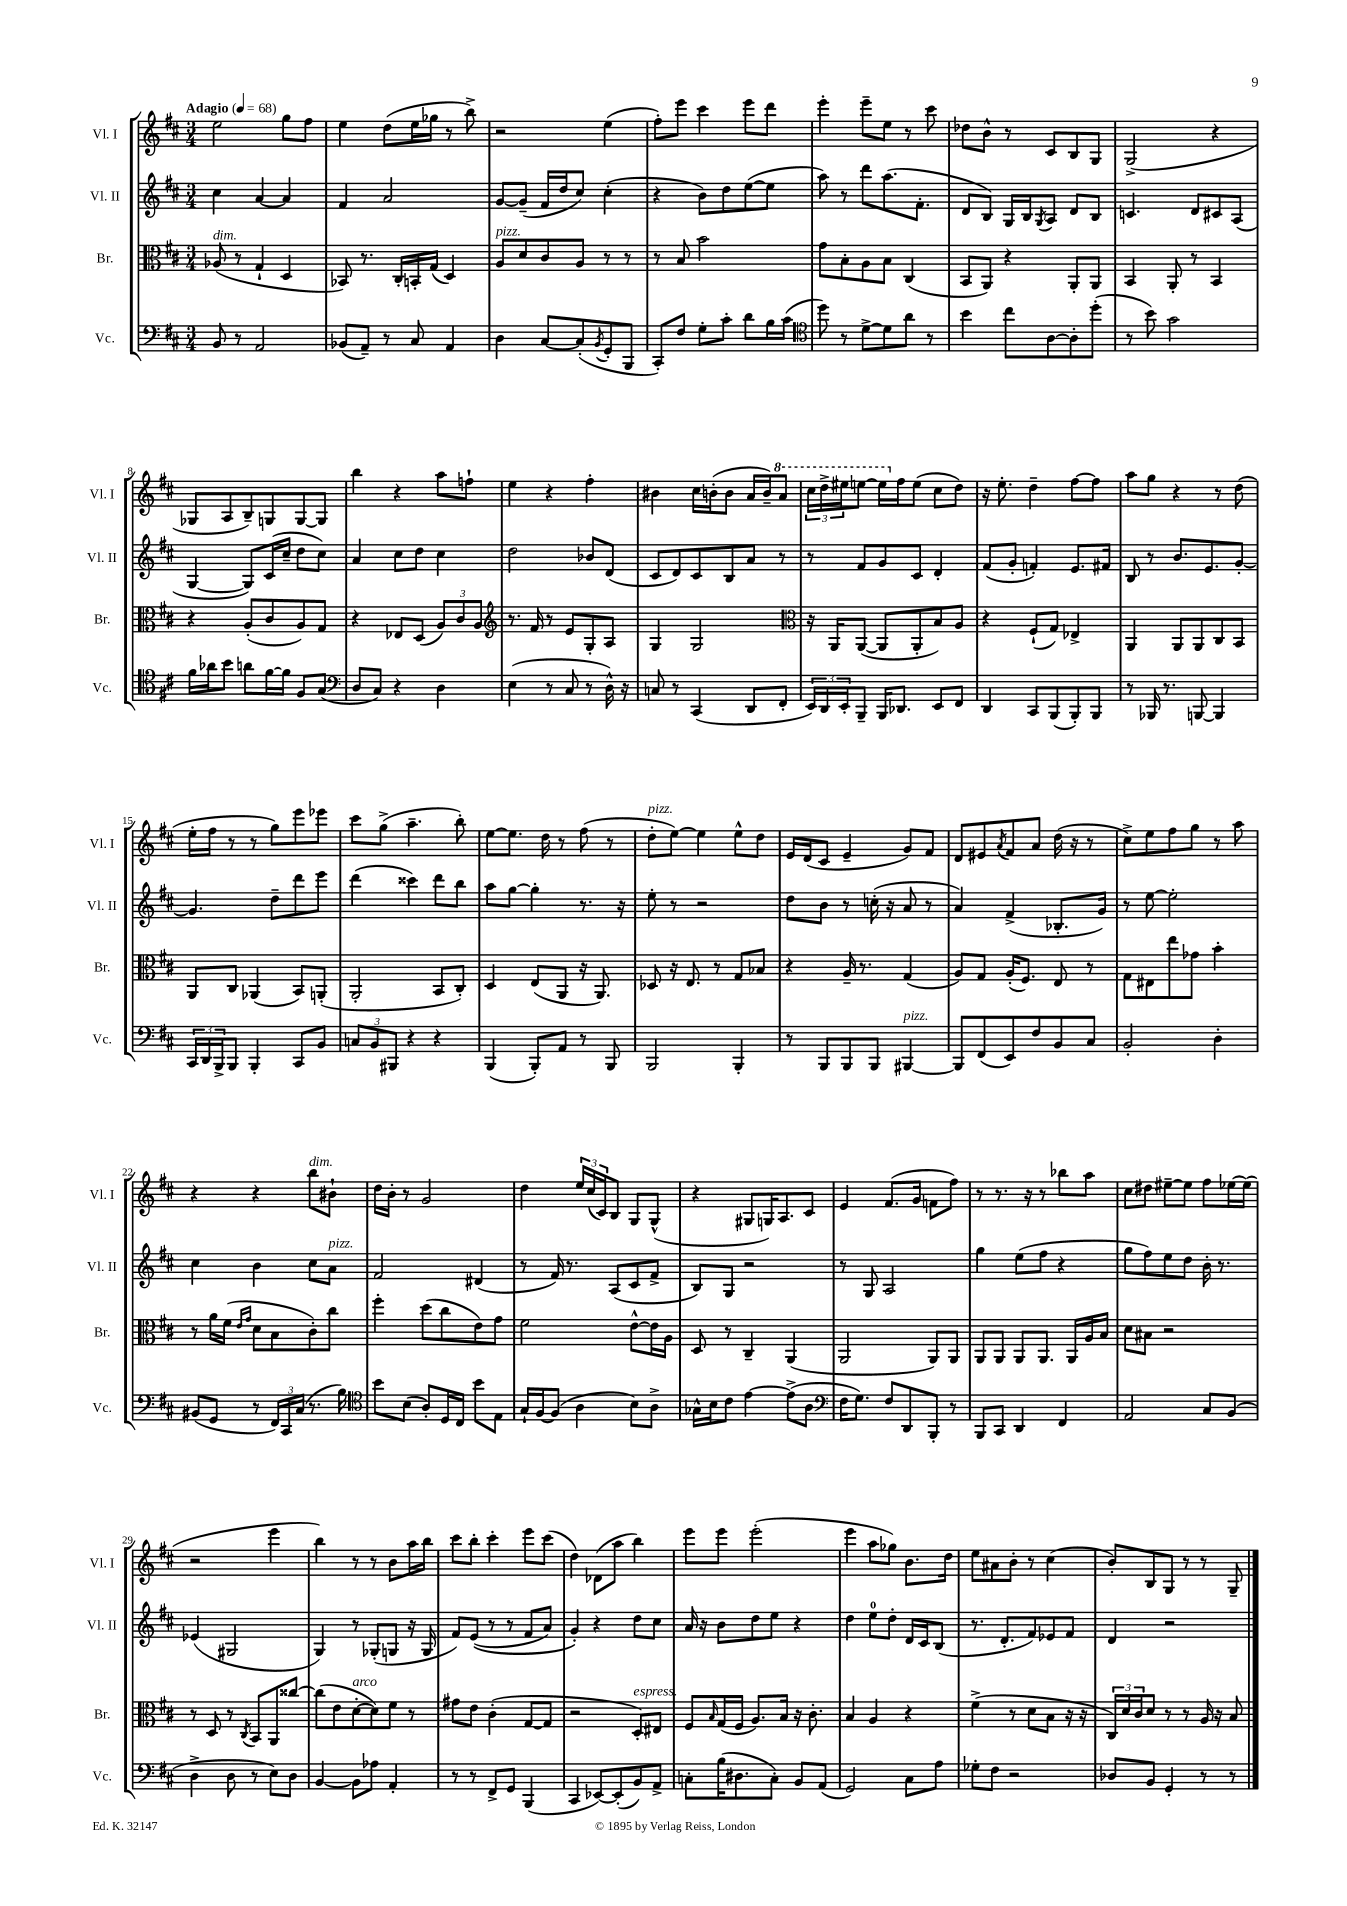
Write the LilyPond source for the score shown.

<<
\new StaffGroup <<
\new Staff = "s0" \with { instrumentName = "Vl. I" shortInstrumentName = "Vl. I" } {
    \clef treble \key d \major \numericTimeSignature \time 3/4 \tempo "Adagio" 4 = 68
    e''2 g''8 fis''8 |
    e''4 d''8( e''16 ges''16 r8 b''8->) |
    r2 e''4( |
    fis''8-.) e'''8 cis'''4 e'''8 d'''8 |
    e'''4-. e'''8-- e''8 r8 cis'''8 |
    des''8 b'8-^ r8 cis'8 b8 g8 |
    g2->( r4 |
    ges8 a8 b8--) g8 g8~ g8 |
    b''4 r4 a''8 f''8-! |
    e''4 r4 fis''4-. |
    bis'4 cis''16 b'16-.( b'8 a'16 b'16--) \ottava #1 a''8 |
    \tuplet 3/2 { cis'''16 d'''16-> eis'''16 } e'''8~ e'''16 \ottava #0 fis''16 e''8( cis''8 d''8) |
    r16 e''8.-. d''4-- fis''8~ fis''8 |
    a''8 g''8 r4 r8 d''8( |
    e''16-. fis''16 r8 r8 g''8) e'''8 ees'''8 |
    cis'''8 g''8->( a''4.-- b''8-.) |
    e''8~ e''8. d''16 r8 fis''8( r8 |
    d''8-.^\markup { \italic "pizz." } e''8~) e''4 e''8-^ d''8 |
    e'16 d'16( cis'8 e'4-- g'8) fis'8 |
    d'8 eis'8 \acciaccatura { a'8 } fis'8 a'8 d''16( r16 r8 |
    cis''8->) e''8 fis''8 g''8 r8 a''8 |
    r4 r4 b''8^\markup { \italic "dim." } bis'8-! |
    d''16 b'16-. r8 g'2 |
    d''4 \tuplet 3/2 { e''16 cis''16( cis'16) } b8 g8 g8-^( |
    r4 gis8 g16) a8. cis'8 |
    e'4 fis'8.( g'16 f'8 fis''8) |
    r8 r8. r16 r8 bes''8 a''8 |
    cis''8 dis''8 eis''8~-- eis''8 fis''8 ees''16~ ees''16( |
    r2 e'''4 |
    b''4) r8 r8 b'8 a''16 b''16 |
    cis'''8 b''8-. cis'''4-. e'''8 cis'''8( |
    d''4) des'8( a''8 b''4) |
    e'''8 e'''8 e'''2-.( |
    e'''4 a''8 ges''8) b'8. d''16 |
    e''8 ais'8 b'8-. r8 cis''4( |
    b'8-.) b8 g8 r8 r8 g8-- \bar "|." |
}
\new Staff = "s1" \with { instrumentName = "Vl. II" shortInstrumentName = "Vl. II" } {
    \clef treble \key d \major \numericTimeSignature \time 3/4
    cis''4 a'4~ a'4 |
    fis'4 a'2 |
    g'8~ g'8--( fis'16 d''16 cis''8) cis''4-.( |
    r4 b'8) d''8 e''8~( e''8 |
    a''8) r8 d'''8 a''8.( fis'8.-. |
    d'8 b8) g16 b16 \acciaccatura { g8 } a8 d'8 b8 |
    c'4. d'8 cis'8 a8( |
    g4~ g8) cis'16( cis''16-- d''8 cis''8) |
    a'4 cis''8 d''8 cis''4 |
    d''2 bes'8 d'8( |
    cis'8 d'8) cis'8 b8 a'8 r8 |
    r8 fis'8 g'8 cis'8 d'4-. |
    fis'8( g'8-. f'4-.) e'8. fis'16 |
    b8 r8 b'8. e'8. g'8~-. |
    g'4. d''8-- d'''8 e'''8 |
    d'''4( cisis'''4) d'''8 b''8 |
    a''8 g''8~ g''4-. r8. r16 |
    e''8-. r8 r2 |
    d''8 b'8 r8 c''16-.( r16 a'8 r8 |
    a'4) fis'4->( bes8.-. g'16) |
    r8 e''8~ e''2-. |
    cis''4 b'4 cis''8 a'8^\markup { \italic "pizz." } |
    fis'2 dis'4( |
    r8 fis'16) r8. a8( cis'8 fis'8-> |
    b8) g8 r2 |
    r8 g8 a2 |
    g''4 e''8( fis''8 r4 |
    g''8 fis''8) e''8 d''8 b'16-. r8. |
    ees'4( gis2 |
    g4) r8 ges8-.( g8 r16 g16 |
    fis'8) e'8(\( r8 r8 fis'8 a'8) |
    g'4-.\) r4 d''8 cis''8 |
    a'16 r16 b'8 d''8 e''8 r4 |
    d''4 e''8-0 d''8-. d'16 cis'16 b8( |
    r8. d'8.-. fis'8) ees'8 fis'8 |
    d'4 r2 \bar "|." |
}
\new Staff = "s2" \with { instrumentName = "Br." shortInstrumentName = "Br." } {
    \clef alto \key d \major \numericTimeSignature \time 3/4
    aes8^\markup { \italic "dim." }( r8 g4-! d4 |
    bes,8) r8. cis16-. b,16-. g16( d4) |
    a8^\markup { \italic "pizz." } d'8 cis'8 a8 r8 r8 |
    r8 b8 b'2 |
    g'8 b8-. a8 b8 cis4( |
    b,8 a,8) r4 a,8-. a,8 |
    b,4 a,8-. r8 b,4 |
    r4 a8-.( cis'8 a8) g8 |
    r4 ees8 d8( \tuplet 3/2 { a8) cis'8 a8 } |
    \clef treble r8. fis'16 r8 e'8 g8-. a8 |
    g4 g2 |
    \clef alto r16 a,16 a,8~( a,8 a,8-. b8) a8 |
    r4 fis8-!( g8) ees4-> |
    a,4 a,8 a,8 cis8 b,8 |
    a,8 cis8 aes,4( b,8) a,8-.( |
    a,2-. b,8 cis8-.) |
    d4 e8( a,8 r16 a,8.) |
    des8 r16 e8. r8 g8 bes8 |
    r4 a16-- r8. g4( |
    a8) g8 a16-.( fis8.) e8 r8 |
    g8 eis8 e''8 ges'8 b'4-. |
    r8 a'16 fis'16( \grace { e'16 g'16 } d'8 b8 cis'8-.) cis''8 |
    fis''4-. d''8( cis''8 e'8) g'8 |
    fis'2 e'8~-^ e'16 a16 |
    d8 r8 cis4-- a,4( |
    a,2 a,8) a,8 |
    a,8 a,8 a,8 a,8. a,16 a16 b16 |
    d'8 bis8 r2 |
    r8 d8 r8 \acciaccatura { cis8 } b,8 a,8 cisis''8~ |
    cisis''8( e'8 d'8~-.^\markup { \italic "arco" } d'8) fis'8 r8 |
    gis'8 e'8 cis'4-.( g8~ g8 |
    r2 d8-.^\markup { \italic "espress." }) eis8 |
    fis8 \grace { b16 } g16( fis16 a8.) b16 r16 cis'8.-. |
    b4 a4 r4 |
    fis'4->( r8 d'8 b8 r16 r16 |
    \tuplet 3/2 { cis16) d'16 cis'16 } d'8 r8 r8 a16 r16 b8 \bar "|." |
}
\new Staff = "s3" \with { instrumentName = "Vc." shortInstrumentName = "Vc." } {
    \clef bass \key d \major \numericTimeSignature \time 3/4
    b,8 r8 a,2 |
    bes,8( a,8--) r8 cis8 a,4 |
    d4 cis8~ cis8-.( \acciaccatura { b,8 } g,8-. b,,8 |
    cis,8-.) fis8 g8-. cis'8-. d'8 b16 cis'16( |
    \clef tenor d''8) r8 d'8~-> d'8 a'8 r8 |
    b'4 cis''8 a8~ a8-. d''8-.( |
    r8 b'8) g'2 |
    fis'16 aes'16 b'8 a'8 fis'16~ fis'16 fis8 g8( |
    \clef bass d8 cis8) r4 d4 |
    e4( r8 cis8 r8 d16-^) r16 |
    c8 r8 cis,4( d,8 fis,8-. |
    \tuplet 3/2 { e,16) d,16 e,16-. } b,,8-- b,,16 des,8. e,8 fis,8 |
    d,4 cis,8 b,,8( b,,8-.) b,,8 |
    r8 bes,,16 r8. b,,8~ b,,4 |
    \tuplet 3/2 { cis,16 d,16 b,,16-> } b,,8 b,,4-. cis,8 b,8 |
    \tuplet 3/2 { c8 b,8 bis,,8 } r4 r4 |
    b,,4( b,,8-.) a,8 r8 b,,8 |
    b,,2 b,,4-. |
    r8 b,,8 b,,8 b,,8 bis,,4~^\markup { \italic "pizz." } |
    bis,,8 fis,8( e,8) fis8 b,8 cis8 |
    b,2-. d4-. |
    bis,8( g,8 r8 \tuplet 3/2 { fis,16) cis,16 cis16( } r8. b16) |
    \clef tenor b'8 b8( a8-.) d16 cis16 b'8 e8 |
    g16-! fis16~ fis8( a4 b8) a8-> |
    ges16-^ b16 cis'8 e'4~ e'8->( a8 |
    \clef bass fis16 g8.) fis8 d,8 b,,8-. r8 |
    b,,8 cis,8 d,4 fis,4 |
    a,2 cis8 b,8( |
    d4-> d8 r8 e8) d8 |
    b,4~ b,8 aes8 a,4-. |
    r8 r8 fis,8-> g,8 b,,4( |
    cis,4 ees,8~) ees,8-.( b,8) a,8-> |
    c8-. b16( dis8. c8-.) b,8 a,8( |
    g,2) cis8 a8 |
    ges8-. fis8 r2 |
    des8 b,8 g,4-. r8 r8 \bar "|." |
}
>>
>>
